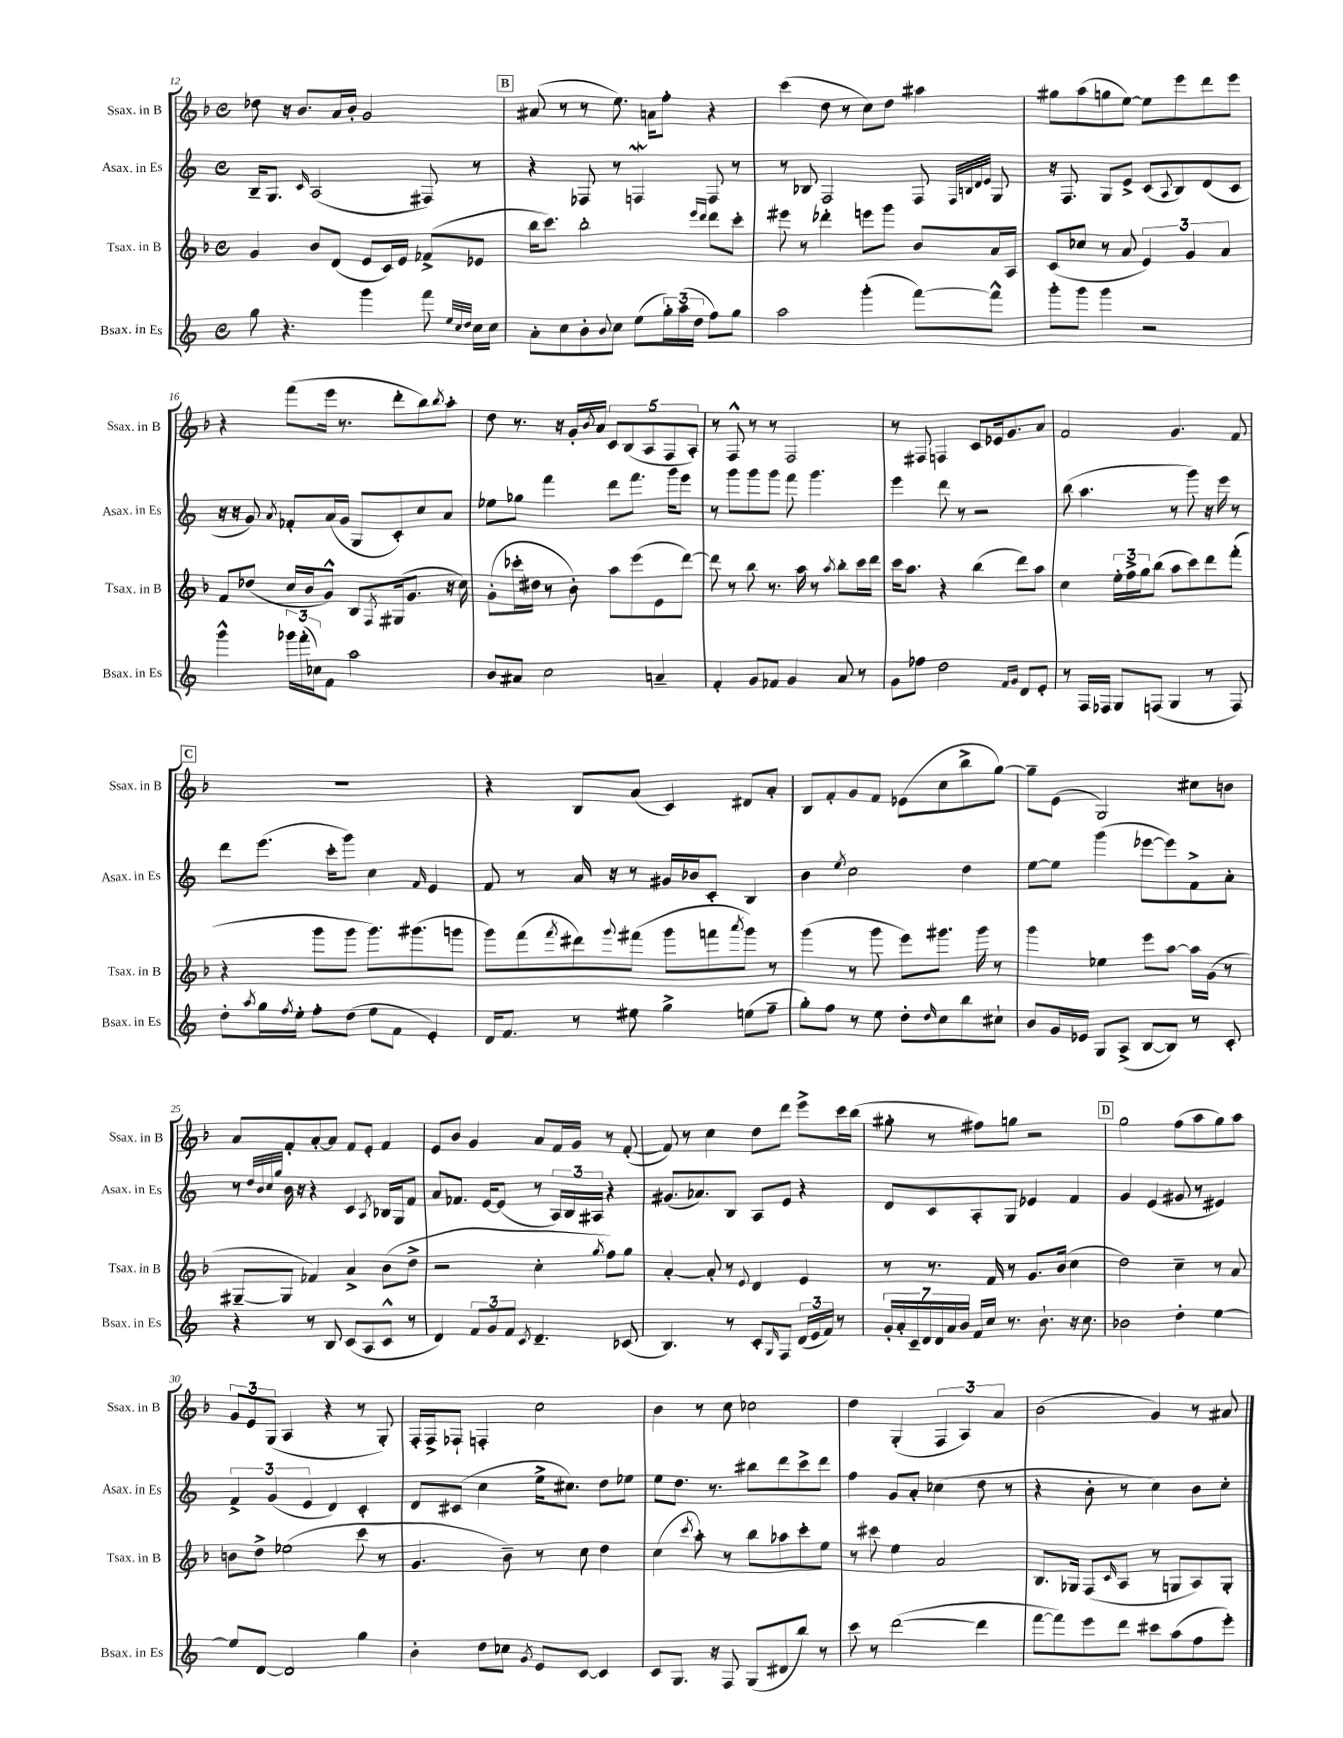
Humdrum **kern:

**kern	**kern	**kern	**kern
*part4	*part3	*part2	*part1
*staff4	*staff3	*staff2	*staff1
*I"Bsax. in Es	*I"Tsax. in B	*I"Asax. in Es	*I"Ssax. in B
*I'Bsax. in Es	*I'Tsax. in B	*I'Asax. in Es	*I'Ssax. in B
*clefG2	*clefG2	*clefG2	*clefG2
*k[]	*k[b-]	*k[]	*k[b-]
*M4/4	*M4/4	*M4/4	*M4/4
*met(c)	*met(c)	*met(c)	*met(c)
=12	=12	=12	=12
8gg\	4g/	16B~/KL	8dd-X\
.	.	8.G/J	.
4.r	.	.	16r
.	.	.	8.b-/L
.	.	16qqc/	.
.	8b-/L	(2A/	.
.	(8d/J	.	16a/L
.	.	.	16b-'/JJ
4ggg\	8e/L	.	2g/
.	16c/L)	.	.
.	16e/JJ	.	.
8fff\	(8f-X^/L	8F#X/)	.
32qqee/LLL	.	.	.
32qqcc/	.	.	.
32qqdd/JJJ	.	.	.
16cc\LL	8e-X/J	8r	.
16cc\JJ	.	.	.
!!LO:REH:place=s1:t=B
=13	=13	=13	=13
8a'\L	16bb-\KL	4r	(8a#X/
.	8.ccc\J)	.	.
8cc\	.	.	8r
8b'\	2bb-'\	8F-X/	8r
8qqb/	.	.	.
8cc\J	.	8r	8.ee\)
(8ee\L	.	4Fnw/	.
.	.	.	16an\KL
24gg'\L)	.	.	8ff'\J
(24aa\	.	.	.
24dd\JJ	.	.	.
.	16qqeee/LL	.	.
.	16qqddd/JJ	.	.
8ff\L)	8ddd\L	8F/	4r
8gg\J	8ccc'\J	8r	.
=14	=14	=14	=14
2aa\	8eee#X\	8r	(4ccc\
.	8r	8B-X/	.
.	4ddd-X'\	2F/	8dd\
.	.	.	8r
(4ggg'\	8eeen\L	.	8cc\L)
.	8ggg\J	.	8dd\J
[8fff\L)	8b-/L	8F/	4aa#X\
.	.	32qqF/LLL	.
.	.	32qqBn/	.
.	.	32qqd/	.
.	.	32qqe/JJJ	.
8fff^^\J]	16a/L	8G/	.
.	16A/JJ	.	.
=15	=15	=15	=15
8ggg'\L	(8c/L	16r	8gg#X\L
.	.	8.F/	.
8ggg\J	8cc-X/J	.	(8aa\
4ggg\	8r	8G/L	8ggn\
.	8a/	8e^/J	[8ee\J)
2r	6e/)	(8c/L	8ee\L]
.	.	8qqA/	.
.	.	8B/)	8eee\
.	6g/	.	.
.	.	(8d/	8ddd\
.	6a/	.	.
.	.	8c/J	8eee\J
!!LO:LB:g=z
=16	=16	=16	=16
4ggg^^\	8f/L	16r	4r
.	.	16r	.
.	(8dd-X/J	8g/)	.
.	.	8qa/	.
24ggg-X\LL	16cc/LL	8f-X'/L	(8fff\L
(24fff'\	.	.	.
.	16b-/J	.	.
24cc-X\J)	.	.	.
8f\J	8g^^/J)	(16a/L	16eee\Jk
.	.	16g/JJ	8.r
2aa\	8B-/L	8G/L	.
.	8qF/	.	.
.	(16G#X/k	8c'/)	8ddd'\L
.	8.g/J	.	.
.	.	8cc/	8bb-\)
.	.	.	8qbb-/
.	16r	8a/J	8aa'\J
.	16cc\)	.	.
=17	=17	=17	=17
8b/L	(8g'\L	8ee-X\L	8dd\
8a#X/J	16ccc-X'\L	8gg-X\J	8.r
.	16dd#X\JJ	.	.
2cc\	8r	4fff\	.
.	.	.	16r
.	8b-'\)	.	16g'/LL
.	.	.	8qb-/
.	.	.	16a/JJ
.	8aa\L	8ddd\L	10c/L
.	.	.	(10B-/
.	(8eee\	8.fff\J	.
.	.	.	10A/
4an~/	8e\	.	.
.	.	.	10F/
.	.	16ggg\KL	.
.	[8ddd\J)	8eee\J	.
.	.	.	10A'/J)
=18	=18	=18	=18
4f'/	8ddd\]	8r	8r
.	8r	8ggg\L	8F^^/
8g/L	8bb-\	8ggg\	8r
8f-X/J	8.r	8ggg\J	8r
4g/	.	8fff\	2F/
.	16aa\	.	.
.	8r	4.ggg\	.
.	8qaa/	.	.
8a/	8bb-'\L	.	.
8r	16ccc\L	.	.
.	16ddd\JJ	.	.
=19	=19	=19	=19
8g\L	16ccc\KL	4eee\	8r
.	8.aa\J	.	.
8ff-X\J	.	.	8F#X/
2dd\	4r	8ddd\	4Fn/
.	.	8r	.
.	(4bb-\	2r	8c/L
.	.	.	16e-X/k
.	.	.	8.g/
16qqf/LL	.	.	.
16qqg/JJ	.	.	.
8d/L	8ddd\L)	.	.
8e'/J	8aa\J	.	8a/J
=20	=20	=20	=20
8r	4cc\	(8bb\	2f/
16F/LL	.	4.aa\	.
16F-X/JJ	.	.	.
8G/L	24ee'\LL	.	.
.	24ff^\	.	.
.	24gg\J	.	.
(8Fn/J	(8bb-\J	.	.
4G/	8aa\L	8r	4.g/
.	8ccc\)	8ggg\)	.
8r	8ddd\	16r	.
.	.	16eee\	.
8F/)	(8fff'\J	8r	8f/
!!LO:LB:g=z
!!LO:REH:place=s1:t=C
=21	=21	=21	=21
8dd'\L	4r	8ddd\L	1r
8qaa/	.	.	.
16gg\L	.	(8.eee\J	.
8qff/	.	.	.
16ee'\JJ	.	.	.
8ff'\L	8ggg\L	.	.
.	.	16ccc'\KL	.
(8dd\J	8ggg\J	8ggg\J)	.
8ee\L	8.ggg\L)	4cc\	.
8f\J	.	.	.
.	(8.ggg#X\	.	.
.	.	16qqf/	.
4e'/)	.	4e/	.
.	8gggn\J	.	.
=22	=22	=22	=22
16d/KL	8ggg\L)	8f/	4r
8.f/J	.	.	.
.	(8fff\	8r	.
.	8qfff/	.	.
8r	8ddd#X\)	16a/	8B-/L
.	.	16r	.
.	8qqggg/	.	.
8ee#X\	(8fff#X\J	8r	(8a/J
4gg^\	8ggg\L	16g#X/LL	4c/)
.	.	16b-X/J	.
.	8fffn\	8c'/J	.
.	8qaaa/	.	.
(8een\L	8ggg\J)	4B/	8d#X/L
8ff~\J	8r	.	8a'/J
=23	=23	=23	=23
8gg'\L)	(4ggg\	4b\	8B-/L
8ff\J	.	.	8f'/
.	.	8qee/	.
8r	8r	2cc\	8g/
8ee\	8ggg\	.	8f/J
8dd'\L	8eee\L)	.	(8e-X\L
16qqdd/	.	.	.
8cc\	8.ggg#X\J	.	8cc\
8bb\	.	4dd\	8bb-^\
.	16ggg#\	.	.
8cc#X`\J	8r	.	[8gg\J)
=24	=24	=24	=24
8b/L	4ggg\	[8ee\L	8gg~\L]
16g/L	.	8ee\J]	(8e\J
16e-X/JJ	.	.	.
8G/L	4ee-X\	(4ggg\	2G/)
(8A^/J	.	.	.
[8B/L	8eee\L	[8eee-X\L	.
8B/J])	[8aa\J	8eee-\])	.
8r	16aa\LL]	8f^\	8cc#X\L
.	(16g\JJ	.	.
8c'/	8r	8a'\J	8bn\J
!!LO:LB:g=z
=25	=25	=25	=25
4r	[8G#X~/L	8r	8a/L
.	.	32qqdd/LLL	.
.	.	32qqb/	.
.	.	32qqcc/	.
.	.	32qqgg/JJJ	.
.	8G#/J]	16b\	8f'/
.	.	16r	.
8r	4f-X/)	4r	[8a'/
8B/	.	.	8a/J]
(8c/L	4a^/	4c/	8f/L
8A/	.	.	8e'/J
.	.	8qA/	.
8c^^/J	(8b-\L	16B-X/LL	4f/
.	.	16G/J	.
8r	8dd^\J	8f/J	.
=26	=26	=26	=26
4d/)	2r	8a/L	8e/L
.	.	8.f-X/J	8b-/J
12f/L	.	.	4g/
.	.	[16e/KL	.
12g/	.	.	.
.	.	(8e/J]	.
12f/J	.	.	.
8qc/	.	.	.
4.d~/	4cc'\	8r	8a/L
.	.	24A/LL)	16f/L
.	.	24B/	.
.	.	.	16g/JJ
.	.	24A#X/JJ	.
.	8qgg/	.	.
.	8ff\L)	4r	8r
(8c-X/	8gg\J	.	([8f'/
=27	=27	=27	=27
4.B/)	[4a'/	(8.g#X/L	8f/])
.	.	.	8r
.	.	8.a-X/)	.
.	8a'/]	.	4cc\
8r	8r	8B/J	.
.	8qqe/	.	.
8c'/L	4d/	8A/L	8dd\L
16qqG/	.	.	.
8F/J	.	8e/J	8ddd\J
(24d/LL	4e/	4r	8eee^\L
24e/	.	.	.
24f/JJ)	.	.	.
8r	.	.	16ccc\L
.	.	.	(16bb-\JJ
=28	=28	=28	=28
28g'/LL	8r	8d/L	8gg#X'\
28a'/	.	.	.
28c~/	.	.	.
28d/	.	.	.
.	8.r	8c/	8r
28d/	.	.	.
28a/	.	.	.
28b/JJ	.	.	.
16f/LL	.	8A'/	8ff#X\L)
16cc/JJ	16f/	.	.
8.r	8r	8G/J	8ggn\J
.	8.g/L	4e-X/	2r
8.b`\	.	.	.
.	(16b-/Jk	.	.
16r	4cc\	4f/	.
8.cc\	.	.	.
!!LO:REH:place=s1:t=D
=29	=29	=29	=29
2b-X\	2dd\)	4g/	2gg\
.	.	(4e/	.
4dd'\	4cc~\	8g#X/	(8ff\L
.	.	8r	8aa\
[4ee\	8r	4e#X/)	8gg\)
.	8a/	.	8aa\J
!!LO:LB:g=z
=30	=30	=30	=30
8ee/L]	8bn\L	6f^/	12g/L
.	.	.	12e/
[8d/J	8dd^\J	.	.
.	.	(6g/	(12G/J
2d/]	(2ee-X\	.	4A/
.	.	6e/	.
.	.	4d/)	4r
4gg\	8ccc\	4c'/	8r
.	8r	.	8G'/)
=31	=31	=31	=31
4b'\	4.g/	8d/L	16F'/LL
.	.	.	16F^/J
.	.	(8c#X/J	8F-X`/J
8dd\L	.	4cc\	4Fn'/
8cc-X\J	8b-~\)	.	.
8qg/	.	.	.
8e/L	8r	16ee^\KL	2cc\
.	.	8.cc#X\J)	.
[8c/J	8cc\	.	.
4c/]	4dd\	8dd\L	.
.	.	8ee-X\J	.
=32	=32	=32	=32
8c/L	(4cc\	8ee\L	4b-\
8.G/J	.	8.dd\J	.
.	8qccc/	.	.
.	8aa'\)	.	8r
16r	.	8.r	.
8F/	8r	.	8cc\
(8G/L	8bb-\L	8bb#X\L	2cc-X\
8d#X/	8aa-X\	8ddd\	.
8bb/J)	8ccc'\	8ccc^\	.
8r	8ee\J	8ddd\J	.
=33	=33	=33	=33
8ccc\	8r	4ff\	4dd\
8r	8ccc#X\	.	.
([2ddd\	4ee\	8g/L	(4G'/
.	.	8a'/J	.
.	2a/	(4cc-X\	6F/
.	.	.	6A/)
4ddd\]	.	8dd\	.
.	.	.	6a/
.	.	8r	.
=34	=34	=34	=34
[8fff\L	8.B-/L	4r	(2b-\
8fff\])	.	.	.
.	16G-X/Jk	.	.
8eee\	(8F/L	8b'\	.
.	16qqc/	.	.
8ddd\J	8A/J	8r	.
8ccc#X\L	8r	4cc\)	4g/)
(8aa\	8Gn/L	.	.
8ff\	8A/)	8b\L	8r
8eee'\J)	8G'/J	8cc'\J	8a#X/
==	==	==	==
*-	*-	*-	*-
